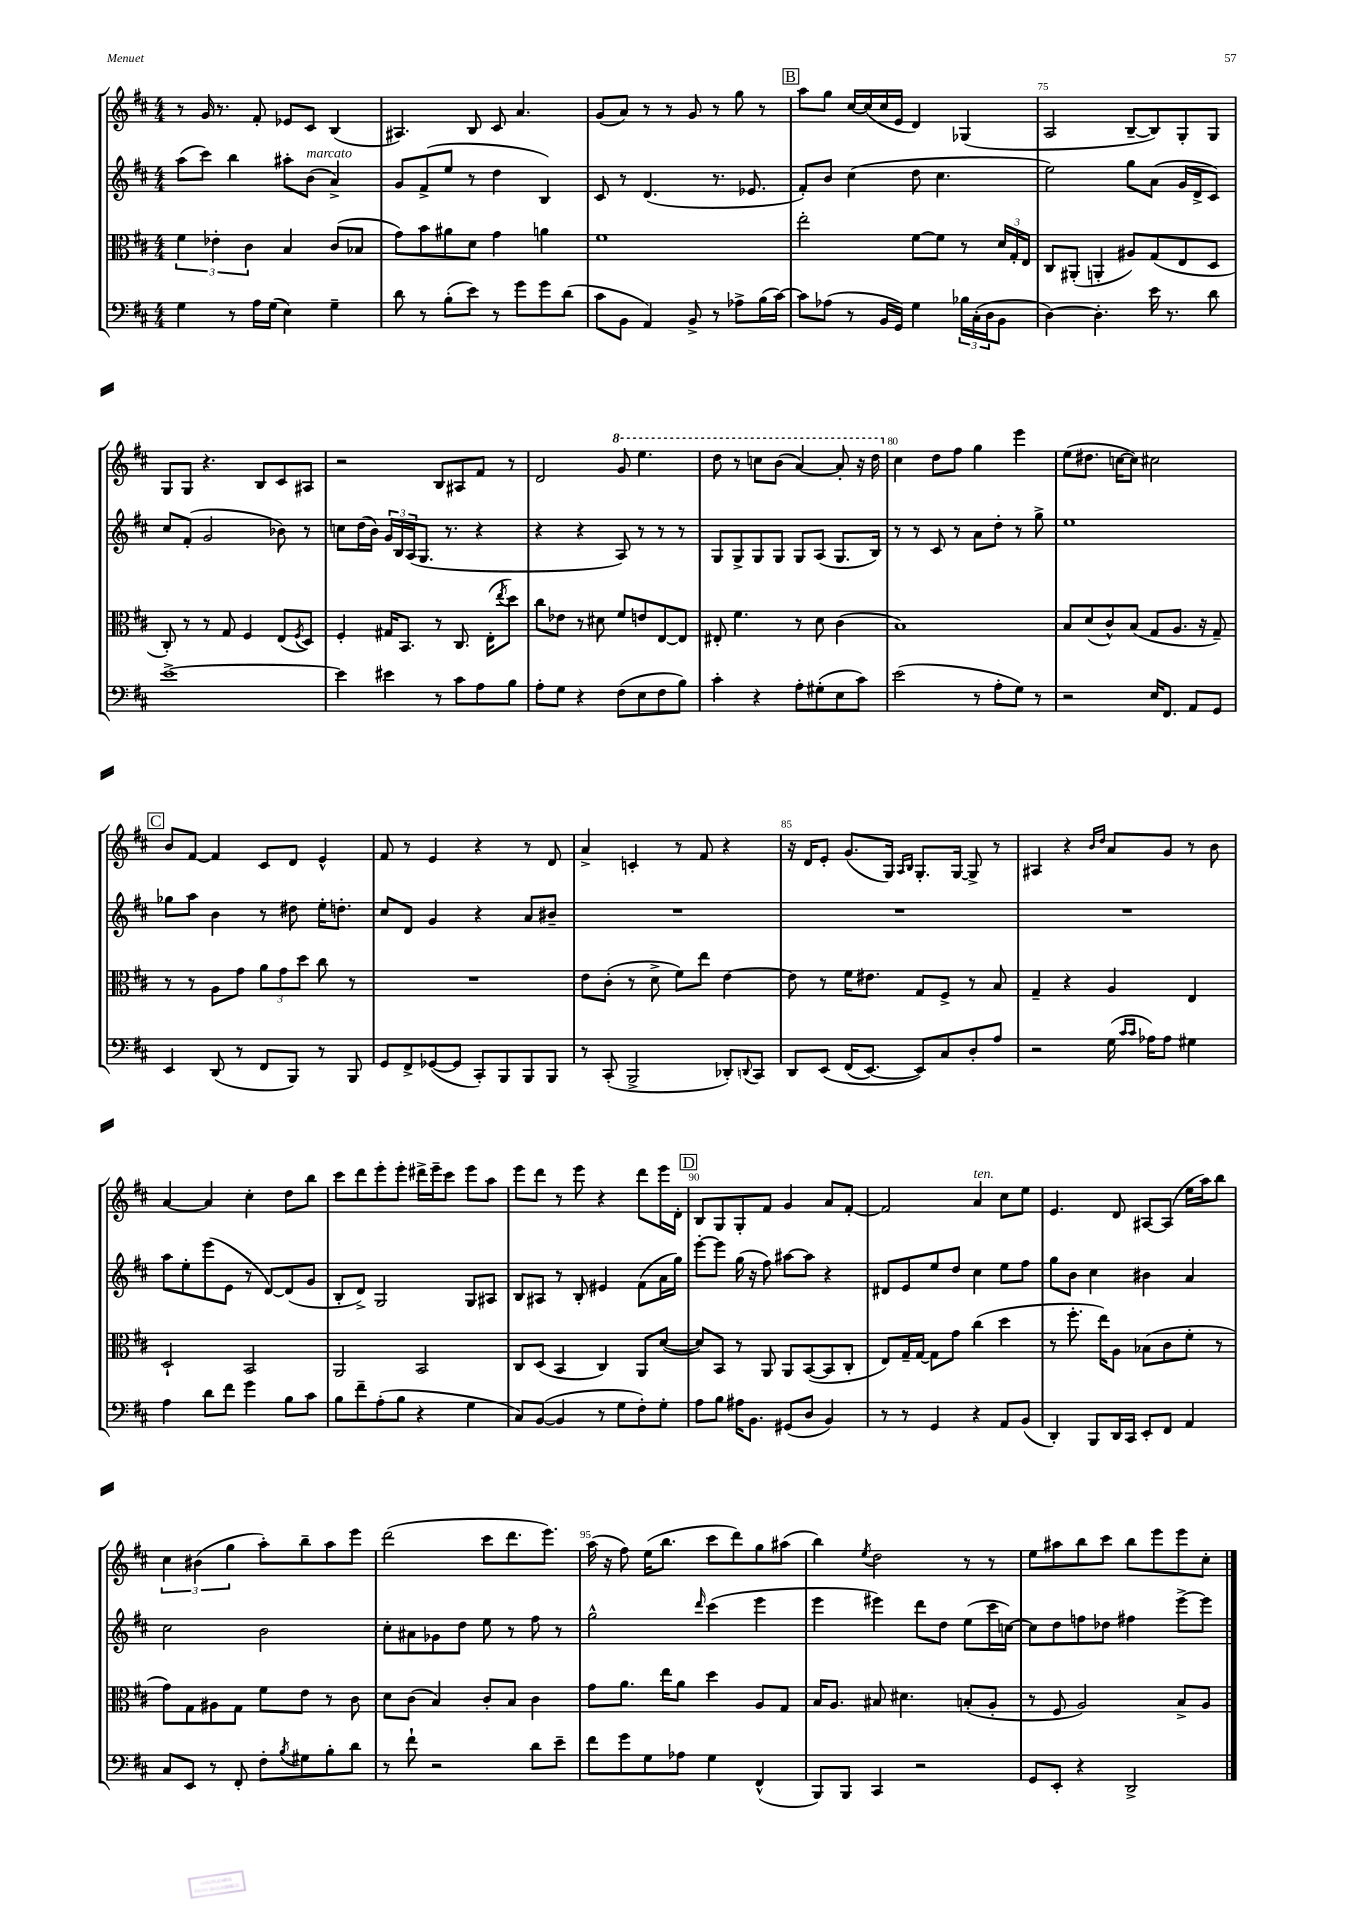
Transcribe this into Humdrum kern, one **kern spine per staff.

**kern	**kern	**kern	**kern
*staff4	*staff3	*staff2	*staff1
*clefF4	*clefC3	*clefG2	*clefG2
*k[f#c#]	*k[f#c#]	*k[f#c#]	*k[f#c#]
*M4/4	*M4/4	*M4/4	*M4/4
4G	6f#	(8aa	8r
.	.	8ccc#)	16g
.	6e-'	.	.
.	.	.	8.r
8r	.	4bb	.
.	6c#	.	.
16A	.	.	8f#'
(16G	.	.	.
4E)	4B	8aa#'	8e-
.	.	(8b	8c#
4G~	(8c#	4a^)	(4B
.	8B-	.	.
=	=	=	=
8d	8g)	8g	4.A#)
8r	8b	(8f#^	.
(8B'	8a#	8ee	.
8e)	8d	8r	8B
8r	4g	4dd	8c#
8g	.	.	4.a
8g	4a	4B)	.
(8d	.	.	.
=	=	=	=
8c#	1f#	8c#	(8g
8BB	.	8r	8a)
4AA)	.	(4.d	8r
.	.	.	8r
8BB^	.	.	8g
8r	.	8.r	8r
8A-^	.	.	8gg
.	.	8.e-	.
(16B	.	.	8r
[16c#)	.	.	.
=	=	=	=
8c#]	2ee'	8f#')	8aa
(8A-	.	8b	8gg
8r	.	(4cc#	[16cc#
.	.	.	(16cc#]
16BB	.	.	16cc#
16GG)	.	.	16e
4G	[8f#	8dd	4d)
.	8f#]	4.cc#	.
24B-	8r	.	(4G-
(24C#'	.	.	.
24D	.	.	.
8BB	24d	.	.
.	24G'	.	.
.	24E	.	.
=	=	=	=
[4D)	8C#	2ee)	2A
.	(8AA#'	.	.
4.D']	4AA'	.	.
.	8A#)	8gg	[8B~
16e	(8G	(8a	8B])
8.r	.	.	.
.	8E	16g	8G'
.	.	16d^	.
8d	8D	8c#)	8G
=	=	=	=
[1e^	8C#')	8cc#	8G
.	8r	(8f#'	8G
.	8r	2g	4.r
.	8G	.	.
.	4F#	.	.
.	.	.	8B
.	(8E	8b-)	8c#
.	8qF#	.	.
.	8D)	8r	8A#
=	=	=	=
4e]	4F#'	8cc	2r
.	.	(16dd	.
.	.	16b)	.
4e#	16G#	24g	.
.	.	24B	.
.	8.BB	.	.
.	.	(24A	.
.	.	8.G	.
8r	8r	.	8B
.	.	8.r	.
8c#	8.C#	.	8A#
8A	.	4r	8f#
.	(16E'	.	.
.	8qee	.	.
8B	8dd)	.	8r
=	=	=	=
8A'	8cc#	4r	2d
8G	8e-	.	.
4r	8r	4r	.
.	8d#	.	.
(8F#	8f#	8A)	8gg
8E	8e	8r	4.eee
8F#	[8E	8r	.
8B)	8E]	8r	.
=	=	=	=
4c#'	8E#'	8G	8ddd
.	4.f#	8G^	8r
4r	.	8G	8ccc
.	.	8G	(8bb
8A'	8r	8G	[4aa)
(8G#'	8d	(8A	.
8E	(4c#	8.G	8aa']
8c#)	.	.	16r
.	.	16B)	16ddd
=	=	=	=
(2e	1B)	8r	4cc#
.	.	8r	.
.	.	8c#	8dd
.	.	8r	8ff#
8r	.	8a	4gg
8A'	.	8dd'	.
8G)	.	8r	4eee
8r	.	8gg^	.
=	=	=	=
2r	8B	1ee	(8ee
.	(8d	.	8.dd#
.	8c#^^)	.	.
.	.	.	[16cc
.	(8B	.	8cc])
16E	8G	.	2cc#
8.FF#	.	.	.
.	8.A	.	.
8AA	.	.	.
.	16r	.	.
8GG	8G~)	.	.
=	=	=	=
4EE	8r	8gg-	8b
.	8r	8aa	[8f#
(8DD	8A	4b	4f#]
8r	8g	.	.
8FF#	12a	8r	8c#
.	12g	.	.
8BBB)	.	8dd#	8d
.	12dd	.	.
8r	8cc#	16ee'	4e^^
.	.	8.dd'	.
8BBB	8r	.	.
=	=	=	=
8GG	1r	8cc#	8f#
8FF#^	.	8d	8r
([8GG-	.	4g	4e
8GG-]	.	.	.
8CC#')	.	4r	4r
8BBB	.	.	.
8BBB	.	8a	8r
8BBB	.	8b#~	8d
=	=	=	=
8r	8e	1r	4a^
(8CC#'	(8c#'	.	.
2BBB^	8r	.	4c'
.	8d^	.	.
.	8f#)	.	8r
.	8ee	.	8f#
8DD-')	[4e	.	4r
8qqDD	.	.	.
8CC#	.	.	.
=	=	=	=
8DD	8e]	1r	16r
.	.	.	16d
&(8EE	8r	.	8e'
(16FF#	16f#	.	(8.g
[8.EE)	8.e#	.	.
.	.	.	16G)
.	.	.	16qqA
.	.	.	16qqB
8EE]&)	8G	.	8.G'
8C#	8F#^	.	.
.	.	.	[16G
8D'	8r	.	8G^]
8A	8B	.	8r
=	=	=	=
2r	4G~	1r	4A#
.	4r	.	4r
.	.	.	16qqb
.	.	.	16qqdd
(16G	4A	.	8a
16qqc#	.	.	.
16qqc#	.	.	.
16A-)	.	.	.
8A-	.	.	8g
4G#	4E	.	8r
.	.	.	8b
=	=	=	=
4A	2D`	8aa	[4a
.	.	8ee'	.
8d	.	(8eee	4a]
8f#	.	8e	.
4g	2BB	8r	4cc#'
.	.	[8d)	.
8B	.	(8d]	8dd
8c#	.	8g	8bb
=	=	=	=
8B	2AA	8B'	8ccc#
8f#~	.	8d^)	8ddd
(8A'	.	2G	8eee'
8B	.	.	8eee'
4r	2BB	.	16ddd#^
.	.	.	16eee~
.	.	.	8ccc#
4G	.	8G	8eee
.	.	8A#	8aa
=	=	=	=
8C#)	8C#	8B	8eee
([8BB	(8D	8A#	8ddd
4BB]	4BB	8r	8r
.	.	8B'	8eee
8r	4C#)	4e#	4r
8G	.	.	.
8F#')	8AA	(8f#	8ddd
8G'	([8d	16a	16eee
.	.	16gg)	16d'
=	=	=	=
8A	8d])	[8eee'	8B
8B	8BB	8eee]	8G
16A#	8r	(16gg	8G'
8.BB	.	16r	.
.	8AA	8ff#)	8f#
(8GG#	8AA	[8aa#	4g
8D	([8BB	8aa#]	.
4BB)	8BB]	4r	8a
.	8C#'	.	[8f#'
=	=	=	=
8r	8E)	8d#	2f#]
8r	16G~	8e	.
.	[16G	.	.
4GG	8G]	8ee	.
.	8g	8dd	.
4r	(4cc#	4cc#	4a
8AA	4dd	8ee	8cc#
(8BB	.	8ff#	8ee
=	=	=	=
4DD')	8r	8gg	4.e
.	8.ff#'	8b	.
8BBB	.	4cc#	.
.	16ee)	.	.
16DD	8A	.	8d
16CC#	.	.	.
8EE'	(8B-	4b#	[8A#
8FF#	8c#	.	(8A#]
4AA	8f#'	4a	16ee
.	.	.	16aa)
.	8r	.	8bb
=	=	=	=
8C#	8g)	2cc#	6cc#
8EE	8G	.	.
.	.	.	(6b#
8r	8A#	.	.
.	.	.	6gg
8FF#'	8G	.	.
8F#'	8f#	2b	8aa')
8qB	.	.	.
8G#	8e	.	8bb~
8B'	8r	.	8aa
8d	8c#	.	8eee
=	=	=	=
8r	8d	8cc#'	(2ddd
8f#`	(8c#	8a#	.
2r	4B)	8g-	.
.	.	8dd	.
.	8c#'	8ee	8ccc#
.	8B	8r	8.ddd
8d	4c#	8ff#	.
.	.	.	8.eee)
8e~	.	8r	.
=	=	=	=
8f#	8g	2gg^^	(16aa
.	.	.	16r
8g	8.a	.	8ff#)
8G	.	.	(16ee
.	16ee	.	8.bb
8A-	8a	.	.
.	.	16qqddd	.
4G	4dd	(4ccc#	8ccc#
.	.	.	8ddd)
(4FF#^^	8A	4eee	8gg
.	8G	.	(8aa#
=	=	=	=
8BBB)	16B	4eee	4bb)
.	8.A	.	.
8BBB	.	.	.
.	.	.	8qee
4CC#	8B#	4eee#)	2dd
.	4.d#	.	.
2r	.	8ddd	.
.	.	8dd	.
.	(8B'	(8ee	8r
.	8A'	16ccc#	8r
.	.	[16cc)	.
=	=	=	=
8GG	8r	8cc]	8ee
8EE'	8F#	8dd	8aa#
4r	2A)	8ff	8bb
.	.	8dd-	8ccc#
2DD^	.	4ff#	8bb
.	.	.	8eee
.	8B^	[8eee^	8eee
.	8A	8eee]	8cc#'
==	==	==	==
*-	*-	*-	*-
